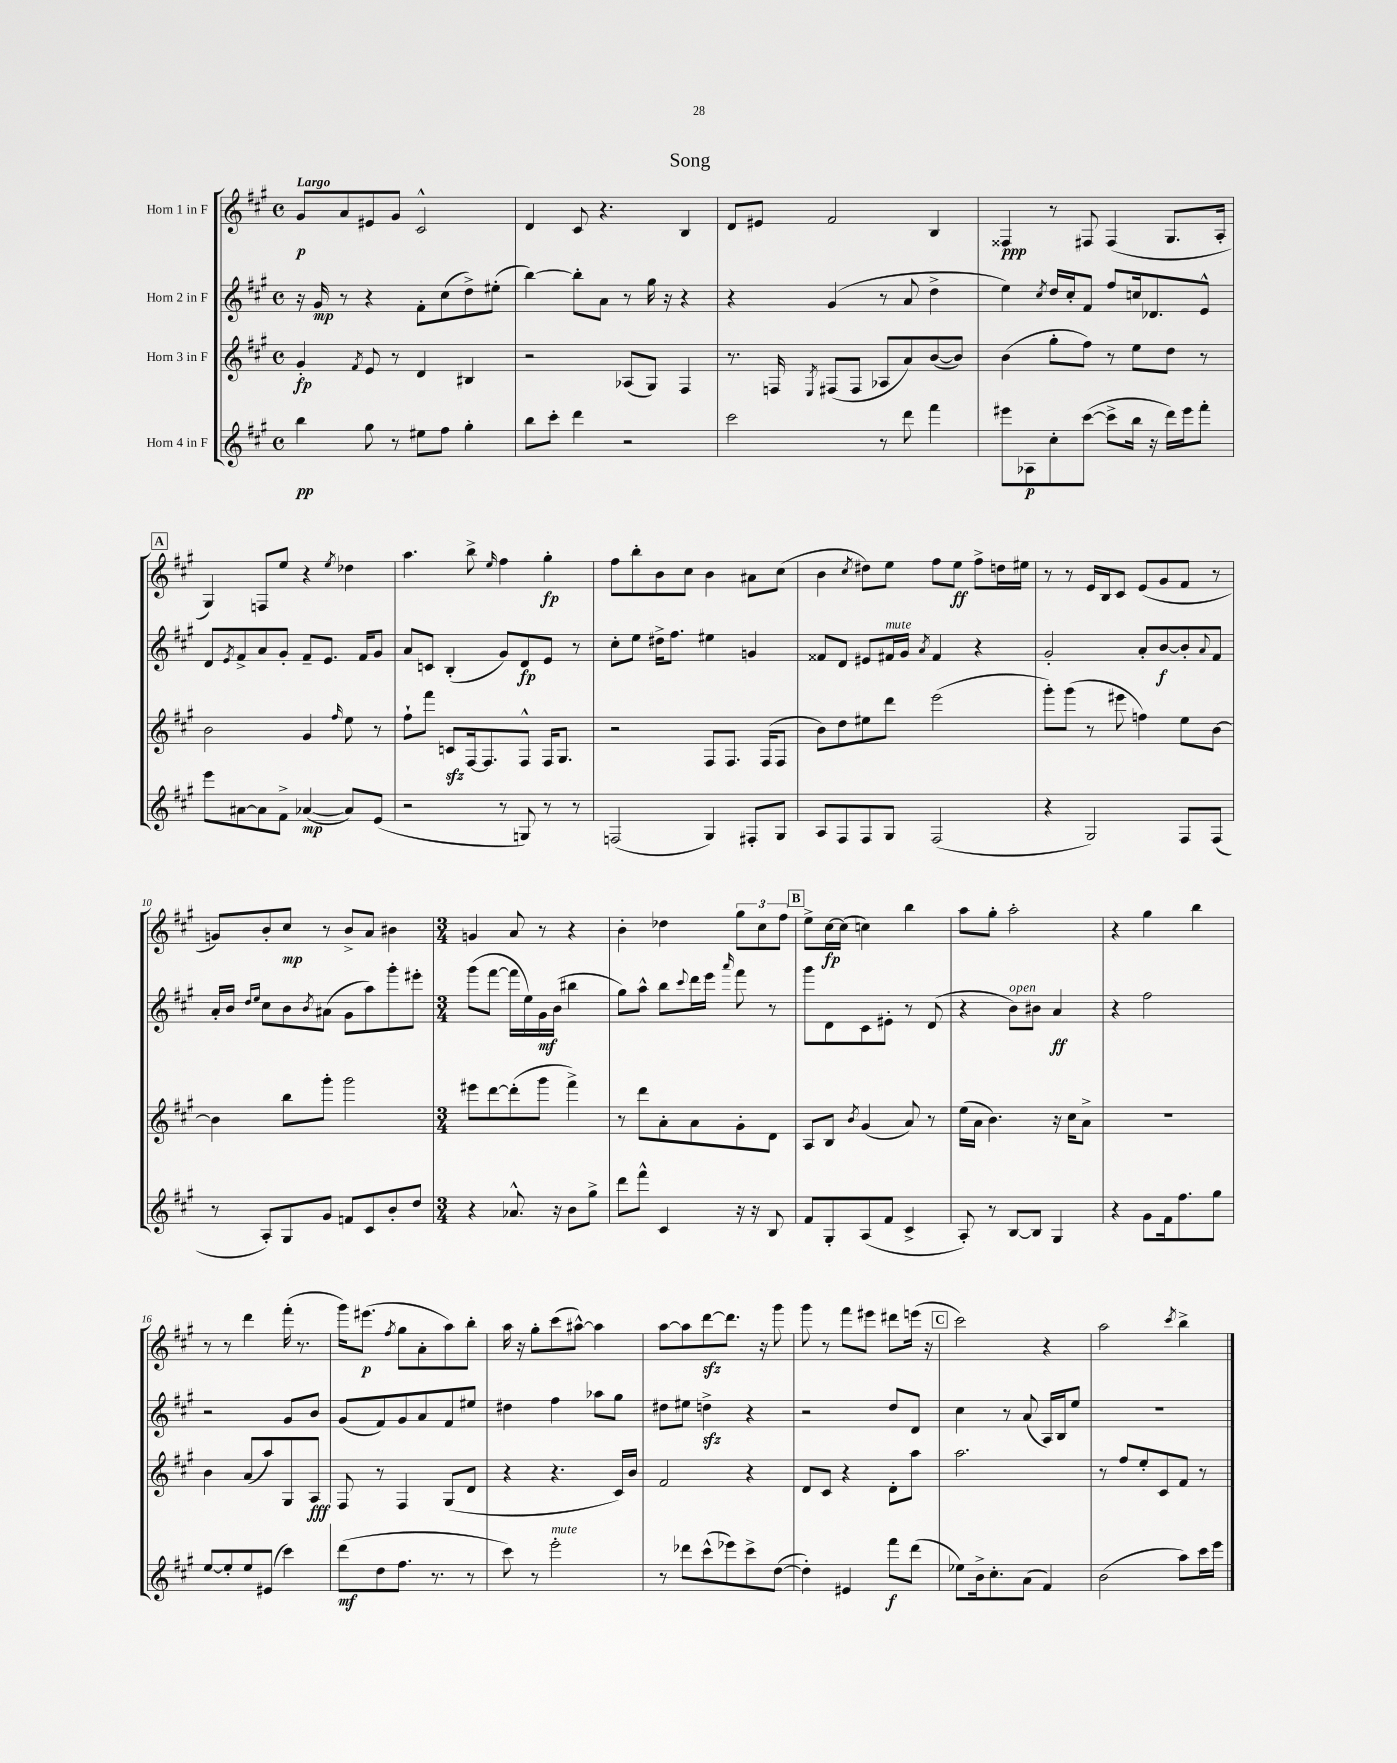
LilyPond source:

\header { title = "Song" }
<<
\new StaffGroup <<
\new Staff = "s0" \with { instrumentName = "Horn 1 in F" } {
    \clef treble \key a \major \defaultTimeSignature \time 4/4 \tempo "Largo"
    gis'8\p a'8 eis'8 gis'8 cis'2-^ |
    d'4 cis'8 r4. b4 |
    d'8 eis'8 fis'2 b4 |
    fisis4\ppp r8 fis8 fis4( gis8. a16-. |
    \mark \markup { \box "A" } gis4) f8 e''8 r4 \acciaccatura { e''8 } des''4 |
    a''4. b''8-> \grace { e''16 } fis''4 gis''4-.\fp |
    fis''8 b''8-. b'8 cis''8 b'4 ais'8 cis''8( |
    b'4 \acciaccatura { cis''8 } dis''8) e''8 fis''8 e''8\ff fis''8-> d''16 eis''16 |
    r8 r8 e'16 b16 cis'8 e'8( gis'8 fis'8 r8 |
    g'8) b'8-. cis''8\mp r8 b'8-> a'8 bis'4 |
    \numericTimeSignature \time 3/4 g'4 a'8 r8 r4 |
    b'4-. des''4 \tuplet 3/2 { gis''8 cis''8 fis''8 } |
    \mark \markup { \box "B" } e''8-> cis''16~\fp cis''16( c''4) b''4 |
    a''8 gis''8-. a''2-. |
    r4 gis''4 b''4 |
    r8 r8 d'''4 fis'''16-.( r8. |
    gis'''16) eis'''8.\p( \acciaccatura { fis''8 } gis''8 a'8-. a''8) b''8-. |
    a''16 r16 gis''8-. cis'''8( ais''8~-^) ais''4 |
    a''8~ a''8 d'''8~\sfz d'''8. r16 gis'''8 |
    gis'''8 r8 fis'''8 eis'''8 dis'''8 e'''16( r16 |
    \mark \markup { \box "C" } cis'''2) r4 |
    a''2 \acciaccatura { cis'''8 } b''4-> \bar "|." |
}
\new Staff = "s1" \with { instrumentName = "Horn 2 in F" } {
    \clef treble \key a \major \defaultTimeSignature \time 4/4
    r16 gis'16\mp r8 r4 fis'8-. cis''8( d''8->) eis''8-.( |
    b''4~) b''8-. a'8 r8 gis''16 r16 r4 |
    r4 gis'4( r8 a'8 d''4-> |
    e''4) \acciaccatura { cis''8 } d''16 cis''16-. fis'8 fis''8 c''16 des'8. e'8-^ |
    \mark \markup { \box "A" } d'8 \acciaccatura { e'8 } fis'8-> a'8 gis'8-. fis'8-- e'8. fis'16 gis'8 |
    a'8 c'8 b4-.( gis'8) d'8\fp e'8 r8 |
    cis''8-. e''8 dis''16-> fis''8. eis''4 g'4 |
    fisis'8 d'8 eis'8 fis'16^\markup { \italic "mute" } gis'16 \acciaccatura { a'8 } fis'4 r4 |
    gis'2-. a'8-. b'8~\f b'8-. \appoggiatura { a'8 } fis'8 |
    a'16-. b'16 \grace { d''16 e''16 } cis''8 b'8 \acciaccatura { b'8 } ais'8( gis'8 a''8) gis'''8-. eis'''8-. |
    \numericTimeSignature \time 3/4 gis'''8( fis'''8~ fis'''16 e''16) gis'16\mf b'16( bis''4 |
    gis''8) a''8-^ b''8 \appoggiatura { cis'''8 } d'''16 e'''16 \grace { a'''16 } fis'''8 r8 |
    \mark \markup { \box "B" } gis'''8 d'8 cis'8 eis'8-. r8 d'8( |
    r4 b'8^\markup { \italic "open" }) bis'8 a'4\ff |
    r4 fis''2 |
    r2 gis'8 b'8 |
    gis'8( fis'8) gis'8 a'8 fis'8 eis''8 |
    dis''4 fis''4 aes''8 gis''8 |
    dis''8 eis''8 d''4->\sfz r4 |
    r2 d''8 d'8 |
    \mark \markup { \box "C" } cis''4 r8 a'8( a16) b16 e''8 |
    R2. \bar "|." |
}
\new Staff = "s2" \with { instrumentName = "Horn 3 in F" } {
    \clef treble \key a \major \defaultTimeSignature \time 4/4
    gis'4-.\fp \acciaccatura { fis'8 } e'8 r8 d'4 bis4 |
    r2 aes8( gis8) fis4 |
    r8. f16 \acciaccatura { e8 } fis8( fis8 aes8 a'8) b'8~( b'8) |
    b'4( gis''8-. fis''8) r8 e''8 d''8 r8 |
    \mark \markup { \box "A" } b'2 gis'4 \grace { fis''16 } e''8 r8 |
    fis''8-! fis'''8 c'8\sfz fis16~ fis8. fis8-^ fis16 gis8. |
    r2 fis8 fis8. fis16( fis8 |
    b'8) d''8 eis''8 d'''8 e'''2( |
    gis'''8-.) gis'''8( r8 eis'''8 f''4) e''8 b'8~ |
    b'4 b''8 gis'''8-. gis'''2 |
    \numericTimeSignature \time 3/4 eis'''8 d'''8~ d'''8-.( gis'''8 fis'''4->) |
    r8 d'''8 a'8-. a'8 gis'8-. d'8 |
    \mark \markup { \box "B" } a8 b8 \acciaccatura { b'8 } gis'4( a'8) r8 |
    e''16( a'16 b'4.) r16 cis''16 a'8-> |
    R2. |
    b'4 a'8( a''8) gis8 a8\fff |
    fis8 r8 fis4 gis8( d'8 |
    r4 r4. cis'16) b'16 |
    fis'2 r4 |
    d'8 cis'8 r4 d'8-. a''8 |
    \mark \markup { \box "C" } a''2. |
    r8 fis''8 e''8-. cis'8 fis'8 r8 \bar "|." |
}
\new Staff = "s3" \with { instrumentName = "Horn 4 in F" } {
    \clef treble \key a \major \defaultTimeSignature \time 4/4
    b''4\pp gis''8 r8 eis''8 fis''8 gis''4-. |
    b''8 cis'''8-. d'''4 r2 |
    cis'''2 r8 d'''8 fis'''4 |
    eis'''8 aes8\p cis''8-. cis'''8~( cis'''8-> b''16 r16 d'''16) eis'''16 fis'''8-. |
    \mark \markup { \box "A" } e'''8 ais'8~ ais'8 fis'8-> aes'4~\mp( aes'8) e'8( |
    r2 r8 g8) r8 r8 |
    f2( gis4) fis8-. gis8 |
    a8 fis8 fis8 gis8 fis2( |
    r4 gis2) fis8 fis8( |
    r8 a8-.) gis8 gis'8 f'8 cis'8 b'8-. d''8 |
    \numericTimeSignature \time 3/4 r4 aes'8.-^ r16 b'8 gis''8-> |
    d'''8 fis'''8-^ cis'4 r16 r16 b8 |
    \mark \markup { \box "B" } fis'8 gis8-. a8( fis'8 cis'4-> |
    a8-.) r8 b8~ b8 gis4 |
    r4 gis'8 fis'16 fis''8. gis''8 |
    e''8~ e''8-. e''8 eis'8( cis'''4) |
    d'''8\mf( d''8 fis''8. r8. r8 |
    cis'''8) r8 e'''2-.^\markup { \italic "mute" } |
    r8 des'''8 cis'''8-^( ees'''8) cis'''8-> d''8~( |
    d''4-.) eis'4 fis'''8\f d'''8( |
    \mark \markup { \box "C" } ees''8) b'16-> cis''8.-. a'8( fis'4) |
    b'2( a''8) cis'''16 e'''16 \bar "|." |
}
>>
>>
